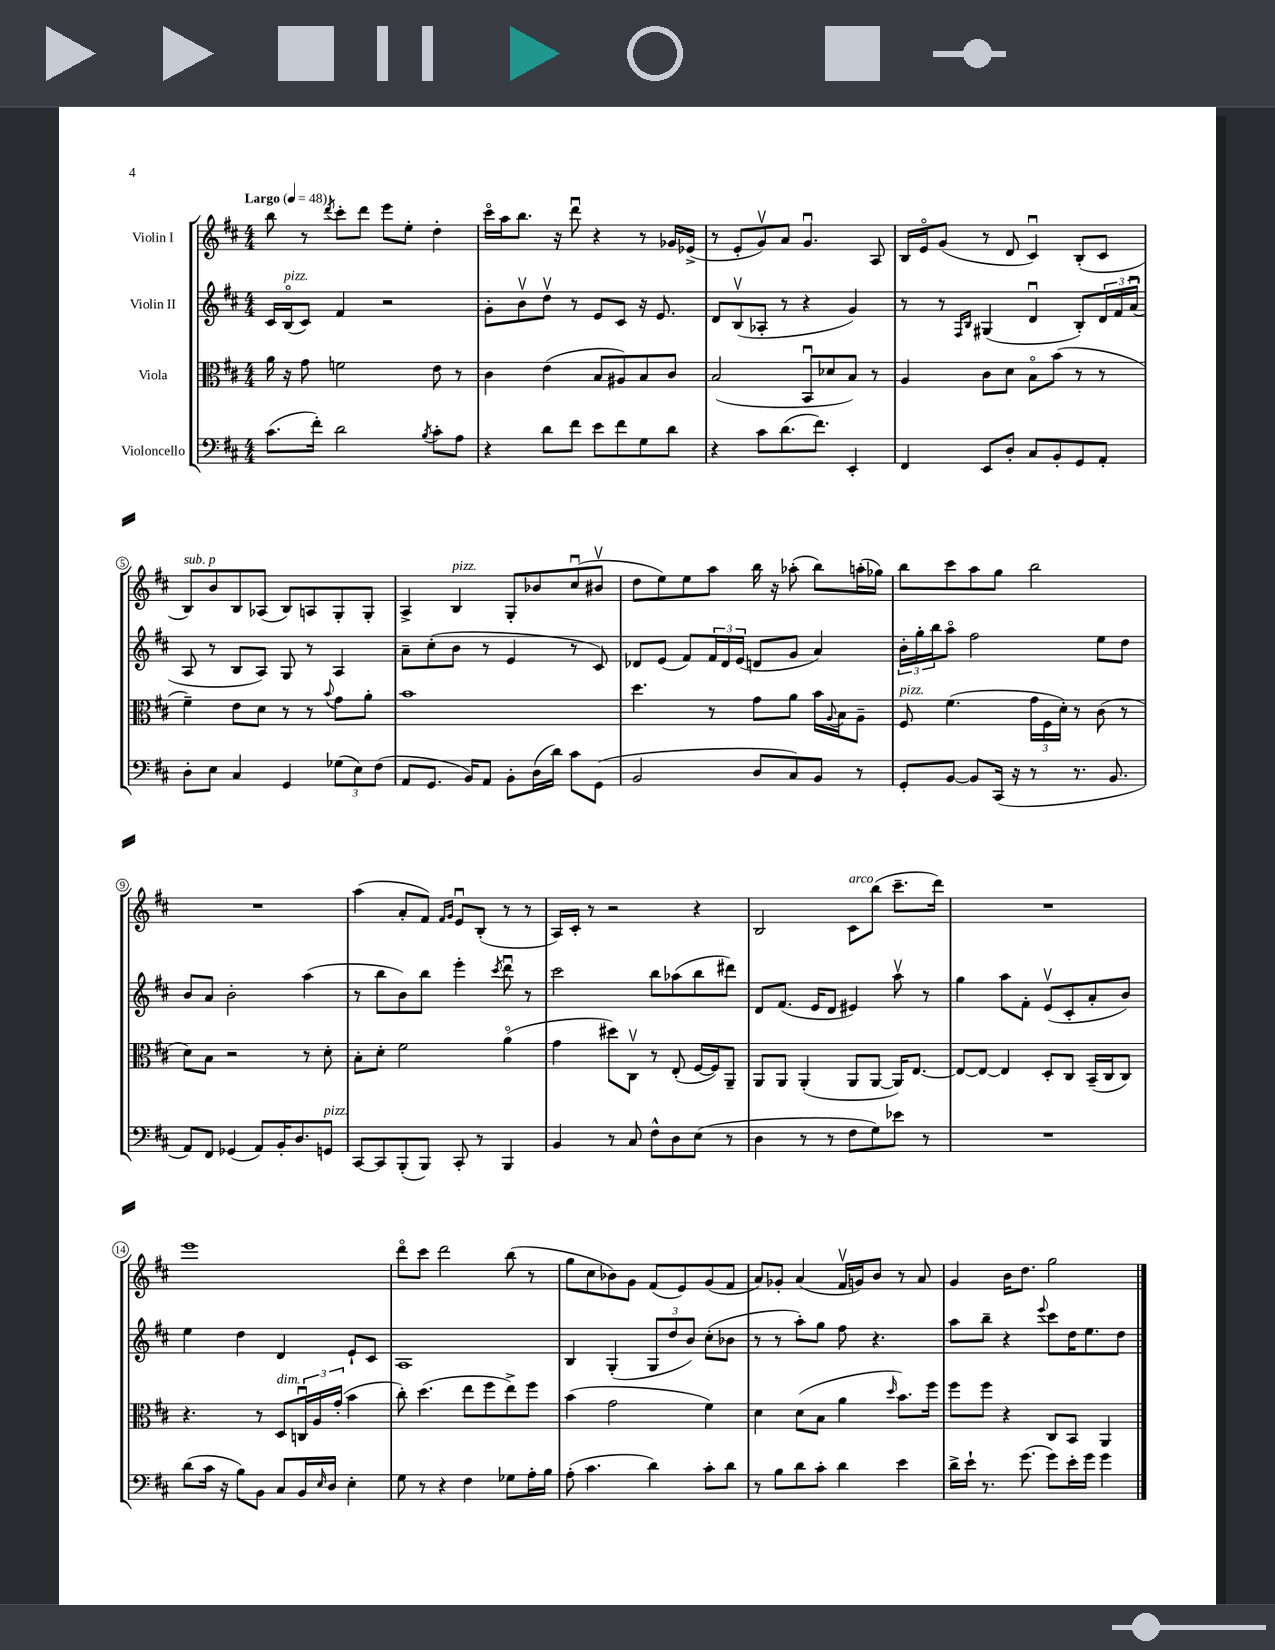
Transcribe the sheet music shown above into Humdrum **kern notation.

**kern	**kern	**kern	**kern
*staff4	*staff3	*staff2	*staff1
*clefF4	*clefC3	*clefG2	*clefG2
*k[f#c#]	*k[f#c#]	*k[f#c#]	*k[f#c#]
*M4/4	*M4/4	*M4/4	*M4/4
*MM48	*MM48	*MM48	*MM48
(8.c#	16a	16c#	8bb
.	16r	(16Bo	.
.	8g	8c#)	8r
16f#')	.	.	.
.	.	.	8qddd
2d	2f	4f#	8ccc#'
.	.	.	8ddd
.	.	2r	8eee
.	.	.	8ee'
8qB	.	.	.
8c#'	8e	.	4dd'
8A	8r	.	.
=	=	=	=
4r	4c#	8g'	16ccc#o
.	.	.	16aa
.	.	8bv	8.bb
8d	(4e	8ddv	.
.	.	.	16r
8f#	.	8r	8dddu
8e	8B	8e	4r
8f#	8A#)	8c#	.
8G	8B	16r	8r
.	.	8.e	.
8d	8c#	.	16g-
.	.	.	(16e-^
=	=	=	=
4r	(2B	8d	8r
.	.	(8Bv	8e'
8c#	.	8A-'	8gv)
(8.d	.	8r	8a
.	8BBu	4r	4.gu
8.f#)	.	.	.
.	8d-	.	.
4EE'	8B)	4g)	.
.	8r	.	8A
=	=	=	=
4FF#	4A	8r	16B
.	.	.	16eo
.	.	8r	(8g
.	.	16qqF#	.
.	.	16qqB	.
8EE	8c#	(4G#	8r
8D'	8d	.	8d
8C#	8Bo	4du	4c#u)
8BB'	(8b	.	.
8GG	8r	8B')	(8B'
8AA'	8r	24d	8c#
.	.	24f#	.
.	.	(24au	.
=	=	=	=
8D'	4f#~)	8A	8B)
8E	.	8r	8b
4C#	8e	8B	8B
.	8d	8A)	(8A-
4GG	8r	8G	8B)
.	8r	8r	8A
.	8qqb	.	.
(12G-	8g	4A	8G'
12E)	.	.	.
.	8a'	.	8G'
(12F#	.	.	.
=	=	=	=
8AA	1b	8a~	4A^
8.GG	.	(8cc#'	.
.	.	8b	4B
16BB)	.	.	.
8AA	.	8r	.
8BB'	.	4e	8G'
(16D	.	.	8b-
16d)	.	.	.
8c#	.	8r	(8cc#u
(8GG	.	8c#)	8b#v
=	=	=	=
2BB	4.dd	8d-	8dd
.	.	(8e	8ee)
.	.	8f#)	8ee
.	8r	24f#	8aa
.	.	24d-	.
.	.	(24e	.
8D	8g	8d	16bb
.	.	.	16r
8C#)	8a	8g	(8aa-'
8BB	16b	4a)	8bb)
.	8qqA	.	.
.	16B	.	.
8r	8A~	.	(16aa'
.	.	.	16gg-)
=	=	=	=
8GG'	8F#	24b'	8bb
.	.	24gg'	.
.	.	24bb	.
[8BB	(4.f#	8aao	8ccc#
8BB]	.	2ff#	8aa
(16CC#	.	.	8gg
16r	.	.	.
8r	24g	.	2bb
.	24F#	.	.
.	24d')	.	.
8.r	8r	.	.
.	(8c#	8ee	.
8.BB	.	.	.
.	8r	8dd	.
=	=	=	=
8AA)	8d)	8b	1r
8FF#	8B	8a	.
(4GG-	2r	2b'	.
8AA)	.	.	.
16BB'	.	.	.
8.D	.	.	.
.	8r	(4aa	.
8GG	8d'	.	.
=	=	=	=
[8CC#	8B'	8r	(4aa
8CC#]	8d'	8bb	.
(8BBB'	2f#	8b)	8a'
8BBB)	.	8bb	8f#)
.	.	.	16qqf#
.	.	.	16qqg
8CC#'	.	4eee'	8eu
8r	.	.	(8B'
.	.	8qccc#	.
4BBB	(4ao	8dddu	8r
.	.	8r	8r
=	=	=	=
4BB	4g	2ccc#	16A)
.	.	.	16c#'
.	.	.	8r
8r	8dd#)	.	2r
8C#	8C#v	.	.
8F#^^	8r	8bb	.
8D	(8E'	(8aa-	.
(8E	[16F#	8bb	4r
.	16F#])	.	.
8r	8AA~	8ddd#)	.
=	=	=	=
4D	8AA	8d	2B
.	8AA	(8.f#	.
8r	(4AA'	.	.
.	.	16e	.
8r	.	8d	.
8F#	8AA	4e#)	8c#
8G)	[8AA	.	(8bb
8e-	16AA])	8aav	8.ccc#~
.	[8.E	.	.
8r	.	8r	.
.	.	.	16ddd)
=	=	=	=
1r	8E_	4gg	1r
.	8E_	.	.
.	4E]	8aa	.
.	.	8f#'	.
.	8D'	(8ev	.
.	8C#	8c#'	.
.	(16BB~	8a'	.
.	16C#	.	.
.	8C#)	8b)	.
=	=	=	=
(8d	4.r	4ee	1eee
16c#	.	.	.
16r	.	.	.
8B)	.	4dd	.
8BB	8r	.	.
8C#	8D	4d	.
16BB	24Cu	.	.
.	24A	.	.
16qqE	.	.	.
16D	.	.	.
.	(24g'	.	.
4E'	4b	8e`	.
.	.	8c#	.
=	=	=	=
8G	8cc#')	1A	8dddo
8r	(4.dd	.	8ccc#
4r	.	.	2ddd
4F#	8ee	.	.
.	8ff#	.	.
8G-	8ee^)	.	(8bb
16A'	8ff#	.	8r
16B	.	.	.
=	=	=	=
(8A'	(4b	4B	8gg
4.c#	.	.	8cc#
.	2g	(4G'	8b-)
.	.	.	8g
4d)	.	12G	(8f#
.	.	12dd	.
.	.	.	8e)
.	.	12b)	.
8c#'	4f#)	(8cc#'	(8g
8d	.	8b-	8f#
=	=	=	=
8r	4d	8r	8a)
8B	.	8r	8g-'
8d	(8d	8aa')	(4a
8c#'	8B	8gg	.
4d	4a	8ff#	16f#v
.	.	.	16g)
.	.	4.r	8b
.	16qqdd	.	.
4e	8.b)	.	8r
.	.	.	8a
.	16ff#	.	.
=	=	=	=
16d^	8ff#	8aa	4g
16e`	.	.	.
8.r	8ff#	8bb~	.
.	4r	4r	16b
(8.g	.	.	8.dd
.	.	8qqeee	.
8g)	8C#	8ccc#	2gg
16e'	8BB	16dd	.
16g	.	8.ee	.
4g	4AA	.	.
.	.	8dd	.
==	==	==	==
*-	*-	*-	*-
